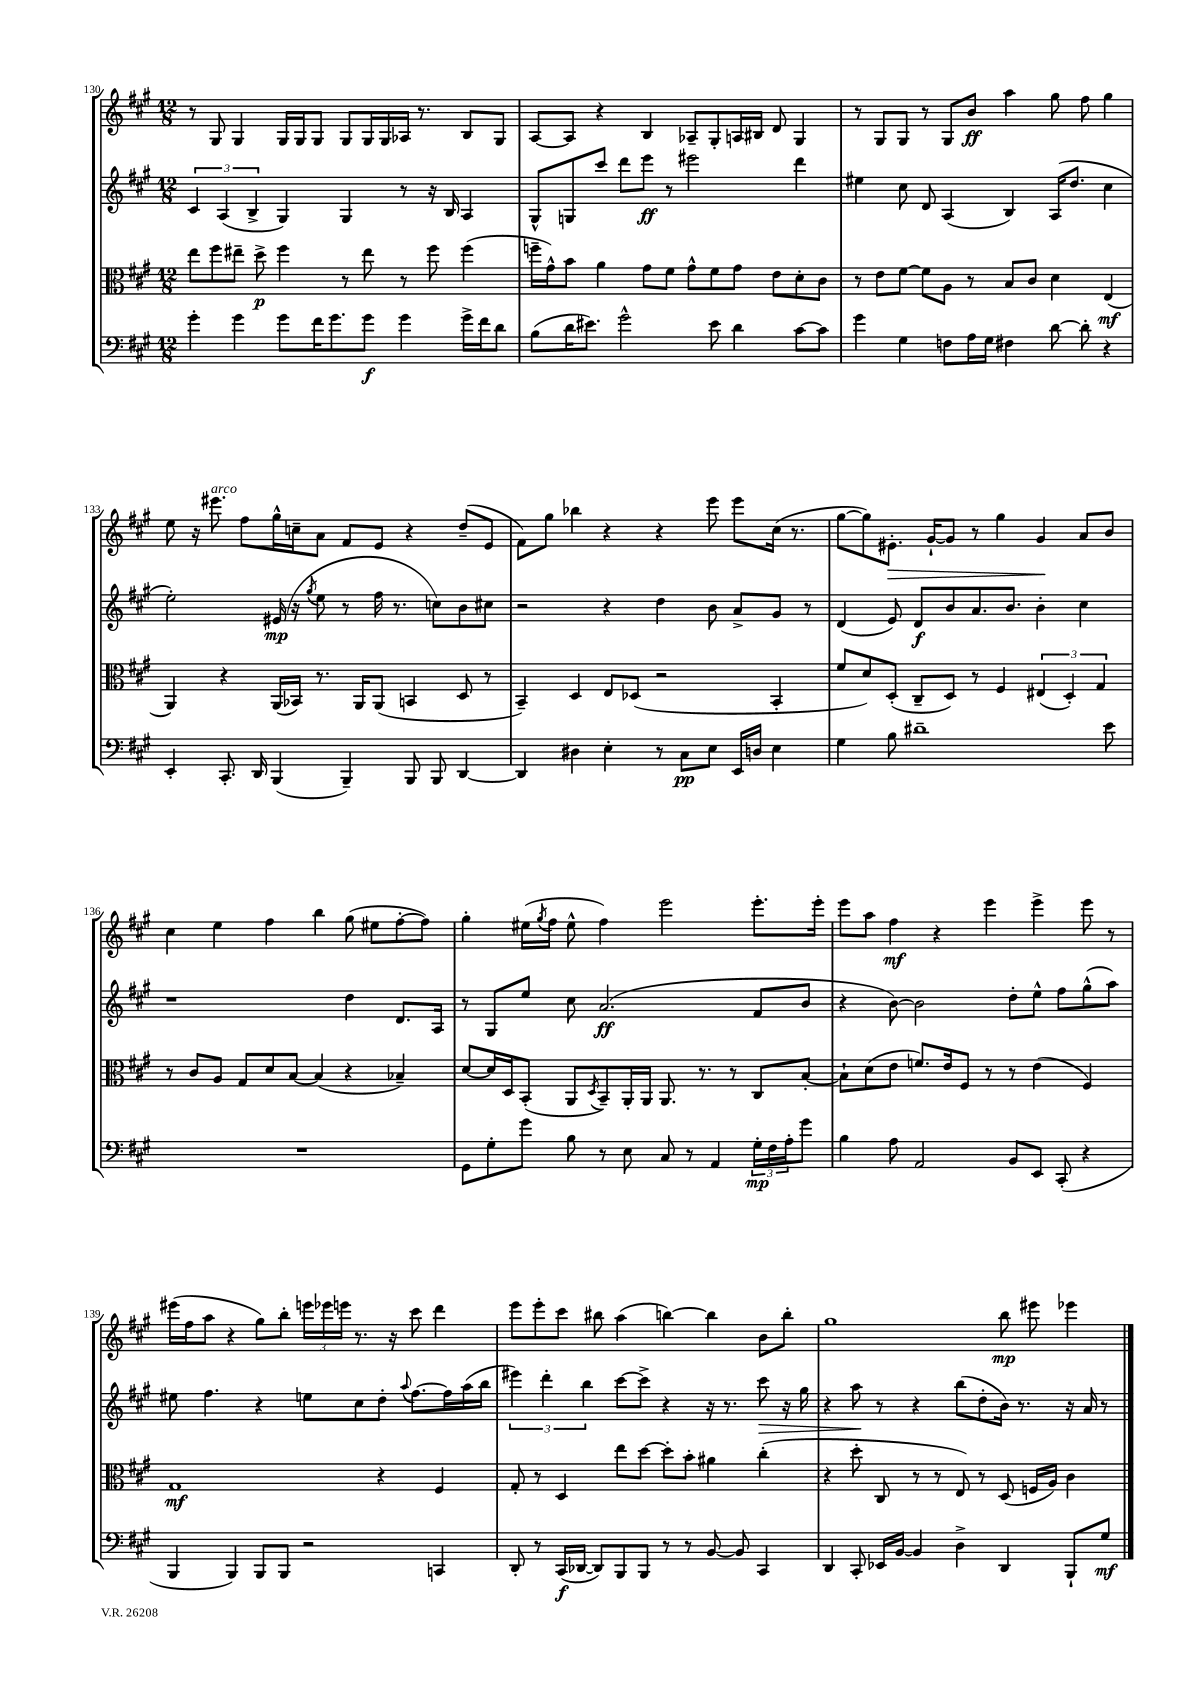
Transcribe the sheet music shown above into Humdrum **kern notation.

**kern	**kern	**kern	**kern
*staff4	*staff3	*staff2	*staff1
*clefF4	*clefC3	*clefG2	*clefG2
*k[f#c#g#]	*k[f#c#g#]	*k[f#c#g#]	*k[f#c#g#]
*M12/8	*M12/8	*M12/8	*M12/8
4g#'	8ee	6c#	8r
.	8ff#	.	8G#
.	.	(6A	.
4g#	8ee#~	.	4G#
.	.	6B^	.
.	8dd^	.	.
8g#	4ff#	4G#)	16G#
.	.	.	16G#
16f#	.	.	8G#
8.g#	.	.	.
.	8r	4G#	8G#
8g#	8ee#	.	16G#
.	.	.	16G#
4g#	8r	8r	16A-
.	.	.	8.r
.	8ff#	16r	.
.	.	16B	.
16g#^	(4ff#	4A	8B
16f#	.	.	.
8d	.	.	8G#
=	=	=	=
(8B	16ff~	8G#^^	[8A
.	16g#^^)	.	.
16d	8b	8G	8A]
8.e#)	.	.	.
.	4a	8ccc#	4r
2g#^^	.	8ddd	.
.	8g#	8eee	4B
.	8f#	8r	.
.	8g#^^	2eee#	8A-~
8e#	8f#	.	8G#'
4d	8g#	.	16A
.	.	.	16B#
.	8e	.	8d
[8c#	8d'	4ddd	4G#
8c#]	8c#	.	.
=	=	=	=
4g#	8r	4ee#	8r
.	8e	.	8G#
4G#	[8f#	8cc#	8G#
.	8f#]	8d	8r
8F	8A	(4A	8G#
16A	8r	.	8b
16G#	.	.	.
4F#	8B	4B)	4aa
.	8c#	.	.
[8d	4d	(16A	8gg#
.	.	8.dd	.
8d']	.	.	8ff#
4r	(4E	4cc#	4gg#
=	=	=	=
4EE'	4AA)	2ee')	8ee
.	.	.	16r
.	.	.	8.eee#
8.CC#'	4r	.	.
.	.	.	8ff#
16DD	.	.	.
(4BBB	(16AA	(16e#	16gg#^^
.	16BB-)	16r	16cc~
.	.	8qgg#	.
.	8.r	8ee	8a
4BBB~)	.	8r	8f#
.	16AA	.	.
.	(8AA	16ff#	8e
.	.	8.r	.
8BBB	4BB	.	4r
8BBB	.	8cc)	.
[4DD	8D	8b	(8dd~
.	8r	8cc#	8e
=	=	=	=
4DD]	4BB~)	2r	8f#)
.	.	.	8gg#
4D#	4D	.	4bb-
4E'	8E	4r	4r
.	(8D-	.	.
8r	2r	4dd	4r
8C#	.	.	.
8E	.	8b	8eee
16EE	.	8a^	8eee
16D	.	.	.
4E	4BB'	8g#	(16cc#
.	.	.	8.r
.	.	8r	.
=	=	=	=
4G#	8f#	(4d	[8gg#
.	8d)	.	8gg#])
8B	(8D'	8e)	8.e#'
1d#~	8C#~	8d	.
.	.	.	[16g#`
.	8D)	8b	8g#]
.	8r	8.a	8r
.	4F#	.	4gg#
.	.	8.b	.
.	(6E#	4b'	4g#
.	6D')	.	.
.	.	4cc#	8a
.	6G#	.	.
8e	.	.	8b
=	=	=	=
1.r	8r	1r	4cc#
.	8c#	.	.
.	8A	.	4ee
.	8G#	.	.
.	8d	.	4ff#
.	[8B	.	.
.	(4B]	.	4bb
.	4r	4dd	(8gg#
.	.	.	8ee#
.	4B-~)	8.d	[8ff#'
.	.	.	8ff#])
.	.	16A	.
=	=	=	=
8GG#	[8d	8r	4gg#'
8G#'	16d]	8G#	.
.	16D	.	.
8g#	(8BB'	8ee	(16ee#
.	.	.	8qgg#
.	.	.	16ff#
8B	8AA	8cc#	8ee#^^
.	8qD	.	.
8r	8BB~)	(2.a	4ff#)
8E	16AA'	.	.
.	16AA	.	.
8C#	8.AA	.	2eee
8r	.	.	.
.	8.r	.	.
4AA	.	.	.
.	8r	.	.
24G#'	8C#	8f#	8.eee'
24F#	.	.	.
24A'	.	.	.
8g#	[8B'	8b	.
.	.	.	16eee'
=	=	=	=
4B	8B`]	4r	8eee
.	(8d	.	8aa
8A	8e	[8b)	4ff#
2AA	8.f)	2b]	.
.	.	.	4r
.	16e	.	.
.	8F#	.	.
.	8r	.	4eee
8BB	8r	8dd'	.
8EE	(4e	8ee^^	4eee^
(8CC#'	.	8ff#	.
4r	4F#)	(8gg#^^	8eee
.	.	8aa)	8r
=	=	=	=
4BBB	1G#	8ee#	(16eee#
.	.	.	16ff#
.	.	4.ff#	8aa
4BBB)	.	.	4r
8BBB	.	4r	8gg#)
8BBB	.	.	8bb'
2r	.	8ee	24eee
.	.	.	24eee-
.	.	.	24eee
.	.	8cc#	8.r
.	4r	8dd'	.
.	.	.	16r
.	.	8qqaa	.
.	.	[8.ff#	8ccc#
4CC	4F#	.	4ddd
.	.	16ff#]	.
.	.	(16aa	.
.	.	16bb	.
=	=	=	=
8DD'	8G#'	6eee#)	8eee
8r	8r	.	8eee'
.	.	6ddd'	.
(16CC#	4D	.	8ccc#
[16DD-	.	.	.
.	.	6bb	.
8DD-])	.	.	8bb#
8BBB	8ee	[8ccc#	(4aa
8BBB	[8dd	8ccc#^]	.
8r	8dd']	4r	[4bb)
8r	8b'	.	.
[8BB	4a#	16r	4bb]
.	.	8.r	.
8BB]	.	.	.
4CC#	(4cc#'	8ccc#	8b
.	.	16r	8bb'
.	.	16gg#	.
=	=	=	=
4DD	4r	4r	1gg#
8CC#'	8dd'	8aa	.
16EE-	8C#	8r	.
[16BB	.	.	.
4BB]	8r	4r	.
.	8r	.	.
4D^	8E)	(8bb	.
.	8r	8dd'	.
4DD	(8D	16b)	8bb
.	.	8.r	.
.	16F	.	8eee#
.	16A)	.	.
8BBB`	4c#	16r	4eee-
.	.	16a	.
8G#	.	8r	.
==	==	==	==
*-	*-	*-	*-
